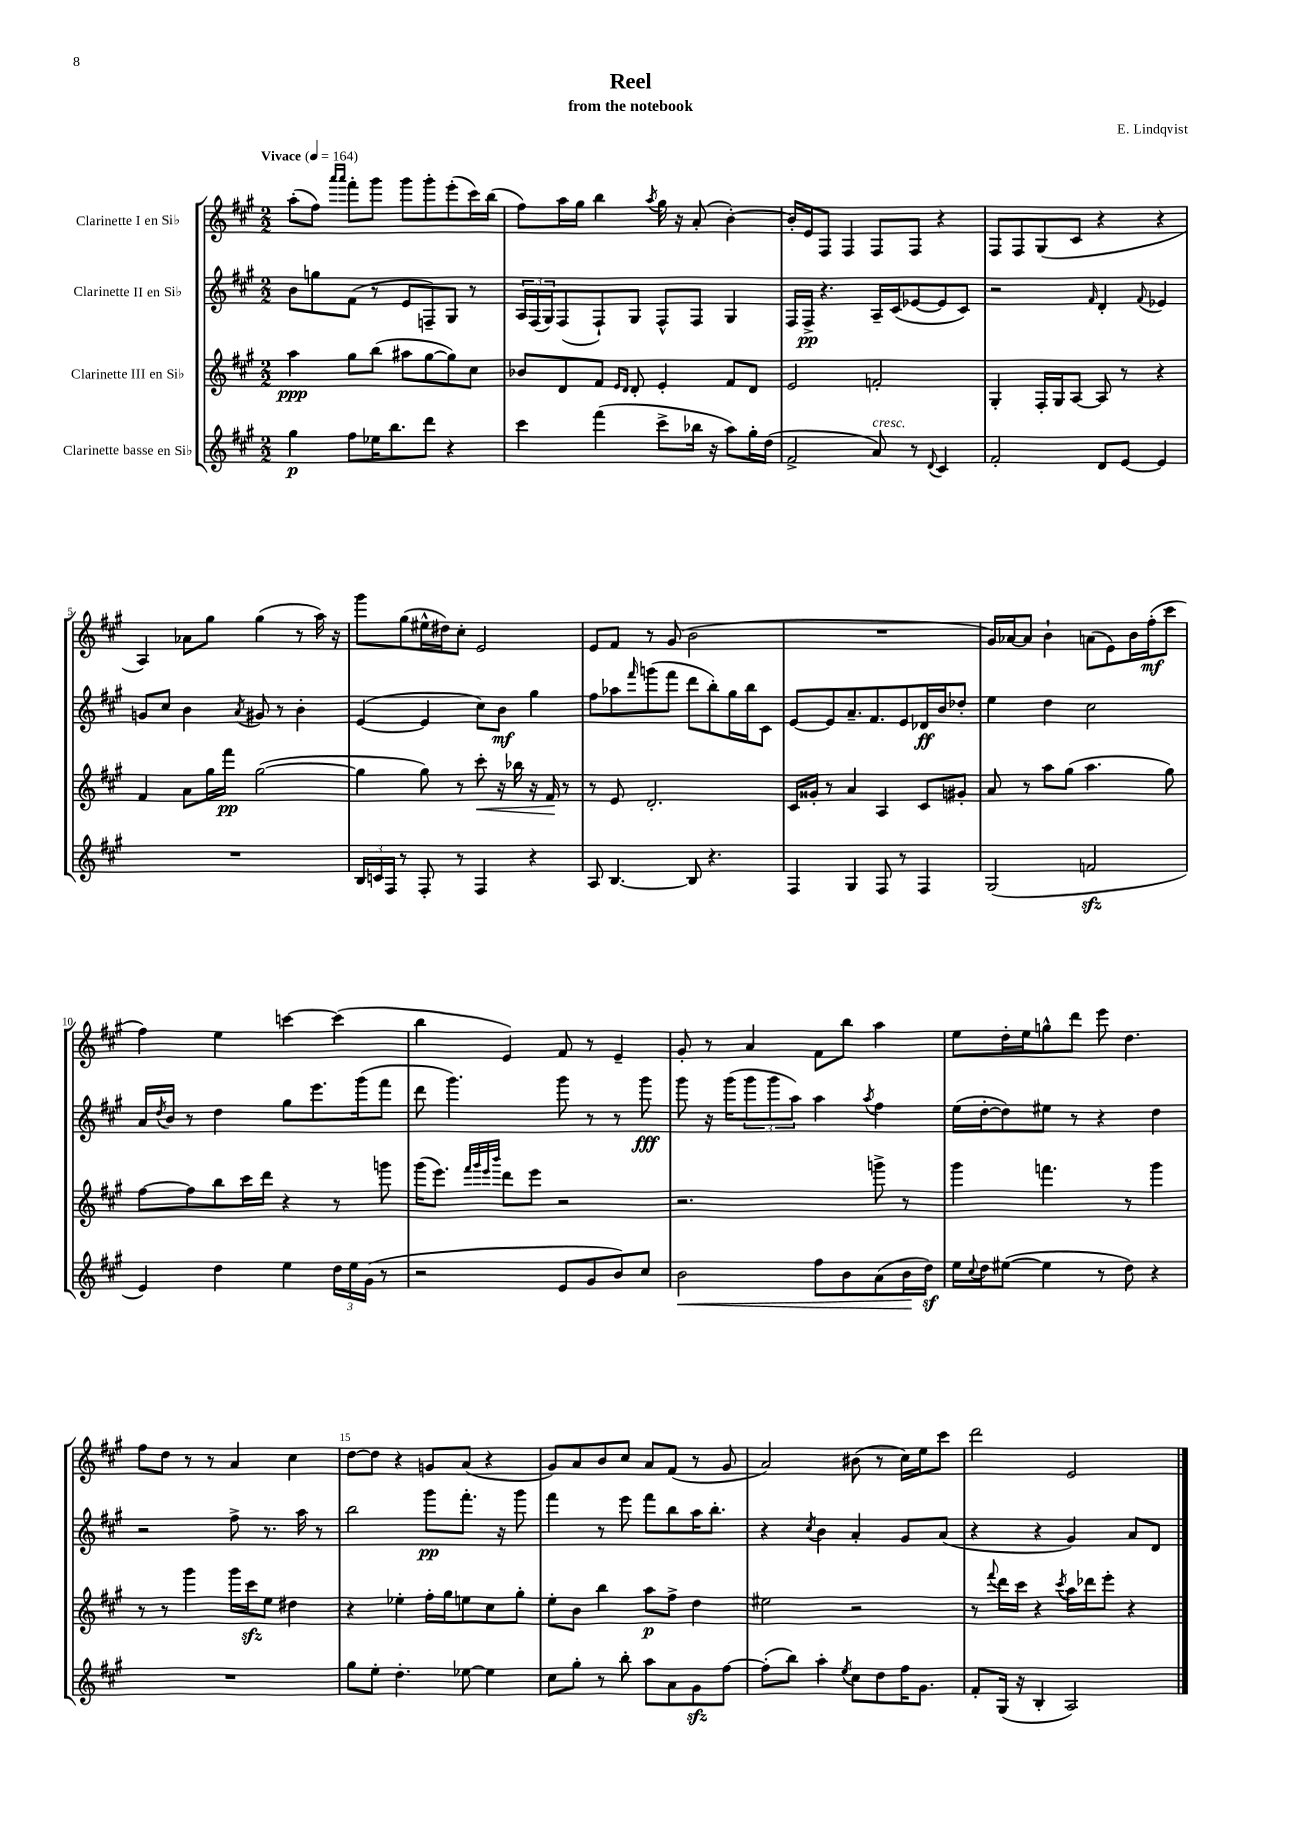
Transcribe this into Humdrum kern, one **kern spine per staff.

**kern	**dynam	**kern	**dynam	**kern	**dynam	**kern	**dynam
*part4	*part4	*part3	*part3	*part2	*part2	*part1	*part1
*staff4	*staff4	*staff3	*staff3	*staff2	*staff2	*staff1	*staff1
*I"Clarinette basse en Si♭	*	*I"Clarinette III en Si♭	*	*I"Clarinette II en Si♭	*	*I"Clarinette I en Si♭	*
*clefG2	*	*clefG2	*	*clefG2	*	*clefG2	*
*k[f#c#g#]	*	*k[f#c#g#]	*	*k[f#c#g#]	*	*k[f#c#g#]	*
*M2/2	*	*M2/2	*	*M2/2	*	*M2/2	*
*MM164	*	*MM164	*	*MM164	*	*MM164	*
=1	=1	=1	=1	=1	=1	=1	=1
!	!	!	!	!	!	!LO:TX:a:B:t=Vivace	!
4gg#\	p	4aa\	ppp	8b\L	.	(8aa'\L	.
.	.	.	.	8ggn\	.	8ff#\J)	.
.	.	.	.	.	.	16qqaaa/LL	.
.	.	.	.	.	.	16qqaaa/JJ	.
8ff#\L	.	8gg#\L	.	(8f#\J	.	8fff#'\L	.
16ee-X\K	.	(8bb\J	.	8r	.	8ggg#\J	.
8.bb\	.	.	.	.	.	.	.
.	.	8aa#X\L	.	8e/L	.	8ggg#\L	.
8ddd\J	.	[8gg#\	.	8Fn~/)	.	8ggg#'\	.
4r	.	8gg#\])	.	8G#/J	.	(8eee'\	.
.	.	8cc#\J	.	8r	.	16ccc#\L)	.
.	.	.	.	.	.	(16bb\JJ	.
=2	=2	=2	=2	=2	=2	=2	=2
4ccc#\	.	8b-X/L	.	24A/LL	.	8ff#\L)	.
.	.	.	.	(24F#/	.	.	.
.	.	.	.	24G#/J)	.	.	.
.	.	8d/	.	(8F#/	.	16aa\L	.
.	.	.	.	.	.	16gg#\JJ	.
(4fff#\	.	8f#/J	.	8F#`/)	.	4bb\	.
.	.	16qqe/LL	.	.	.	.	.
.	.	16qqd/JJ	.	.	.	.	.
.	.	8d'/	.	8G#/J	.	.	.
.	.	.	.	.	.	8qaa/	.
8ccc#^\L	.	4e'/	.	8F#^^/L	.	16gg#\	.
.	.	.	.	.	.	16r	.
16bb-X\Jk	.	.	.	8F#/J	.	(8a'/	.
16r	.	.	.	.	.	.	.
8aa\L)	.	8f#/L	.	4G#/	.	[4b'\)	.
16gg#'\L	.	8d/J	.	.	.	.	.
(16dd\JJ	.	.	.	.	.	.	.
=3	=3	=3	=3	=3	=3	=3	=3
2f#^/	.	2e/	.	16F#/LL	.	16b'/LL]	.
.	.	.	.	16F#^/JJ	pp	16e/J	.
.	.	.	.	4.r	.	8F#/J	.
.	.	.	.	.	.	4F#/	.
!LO:TX:a:i:t=cresc.	!	!	!	!	!	!	!
8a/)	.	2fn'/	.	16A~/LL	.	8F#/L	.
.	.	.	.	(16c#/J	.	.	.
8r	.	.	.	[8e-X/	.	8F#/J	.
8qqd/	.	.	.	.	.	.	.
4c#/	.	.	.	8e-/]	.	4r	.
.	.	.	.	8c#/J)	.	.	.
=4	=4	=4	=4	=4	=4	=4	=4
2f#'/	.	4G#'/	.	2r	.	8F#/L	.
.	.	.	.	.	.	8F#/	.
.	.	16F#'/LL	.	.	.	(8G#/	.
.	.	16G#/J	.	.	.	.	.
.	.	[8A/J	.	.	.	8c#/J	.
.	.	.	.	16qqf#/	.	.	.
8d/L	.	8A/]	.	4d'/	.	4r	.
[8e/J	.	8r	.	.	.	.	.
.	.	.	.	8qqf#/	.	.	.
4e/]	.	4r	.	4e-X/	.	4r	.
!!LO:LB:g=z
=5	=5	=5	=5	=5	=5	=5	=5
1r	.	4f#/	.	8gn/L	.	4A/)	.
.	.	.	.	8cc#/J	.	.	.
.	.	8a\L	.	4b\	.	8a-X\L	.
.	.	16gg#\L	.	.	.	8gg#\J	.
.	.	16fff#\JJ	pp	.	.	.	.
.	.	.	.	8qa/	.	.	.
.	.	([2gg#\	.	8g#X/	.	(4gg#\	.
.	.	.	.	8r	.	.	.
.	.	.	.	4b'\	.	8r	.
.	.	.	.	.	.	16aa\)	.
.	.	.	.	.	.	16r	.
=6	=6	=6	=6	=6	=6	=6	=6
24B/LL	.	4gg#\]	.	([4e/	.	8ggg#\L	.
24cn/	.	.	.	.	.	.	.
24F#/JJ	.	.	.	.	.	.	.
8r	.	.	.	.	.	(8gg#\	.
8F#'/	.	8gg#\)	.	4e/]	.	16ee#X^^\L	.
.	.	.	.	.	.	16dd#X\J)	.
8r	.	8r	.	.	.	8cc#'\J	.
!	!	!	!LO:HP:b	!	!	!	!
4F#/	.	8ccc#'\	<	8cc#\L)	.	2e/	.
.	.	16r	.	8b\J	mf	.	.
.	.	16bb-X\	.	.	.	.	.
4r	.	16r	.	4gg#\	.	.	.
.	.	16f#/	.	.	.	.	.
.	.	8r	[	.	.	.	.
=7	=7	=7	=7	=7	=7	=7	=7
8A/	.	8r	.	8ff#\L	.	8e/L	.
[4.B/	.	8e/	.	8aa-X\	.	8f#/J	.
.	.	.	.	16qqfff#/	.	.	.
.	.	2.d'/	.	(8gggn\	.	8r	.
.	.	.	.	8fff#\J	.	(8g#/	.
8B/]	.	.	.	8ddd\L	.	2b\	.
4.r	.	.	.	8bb'\)	.	.	.
.	.	.	.	16gg#\L	.	.	.
.	.	.	.	16bb\J	.	.	.
.	.	.	.	8c#\J	.	.	.
=8	=8	=8	=8	=8	=8	=8	=8
4F#/	.	16c#/LL	.	[8e/L	.	1r	.
.	.	16g##X'/JJ	.	.	.	.	.
.	.	8r	.	8e/]	.	.	.
4G#/	.	4a/	.	8.a~/	.	.	.
.	.	.	.	8.f#/	.	.	.
8F#/	.	4A/	.	.	.	.	.
8r	.	.	.	8e/	.	.	.
4F#/	.	8c#/L	.	16d-X/L	ff	.	.
.	.	.	.	16b/J	.	.	.
.	.	8g#X'/J	.	8dd-X'/J	.	.	.
=9	=9	=9	=9	=9	=9	=9	=9
(2G#/	.	8a/	.	4ee\	.	16g#/LL)	.
.	.	.	.	.	.	[16a-X/J	.
.	.	8r	.	.	.	8a-/J]	.
.	.	8aa\L	.	4dd\	.	4b`\	.
.	.	(8gg#\J	.	.	.	.	.
2fnzz/	.	4.aa\	.	2cc#\	.	(8an\L	.
.	.	.	.	.	.	8e\)	.
.	.	.	.	.	.	16b\L	.
.	.	.	.	.	.	(16ff#'\J	mf
.	.	8gg#\)	.	.	.	8ccc#\J	.
!!LO:LB:g=z
=10	=10	=10	=10	=10	=10	=10	=10
4e/)	.	[8ff#\L	.	16a/LL	.	4ff#\)	.
.	.	.	.	8qdd/	.	.	.
.	.	.	.	16b/JJ	.	.	.
.	.	8ff#\]	.	8r	.	.	.
4dd\	.	8bb\	.	4dd\	.	4ee\	.
.	.	16ccc#\L	.	.	.	.	.
.	.	16ddd\JJ	.	.	.	.	.
4ee\	.	4r	.	8gg#\L	.	[4cccn\	.
.	.	.	.	8.eee\	.	.	.
24dd\LL	.	8r	.	.	.	(4ccc\]	.
24ee\	.	.	.	.	.	.	.
.	.	.	.	(16ggg#\k	.	.	.
(24g#\JJ	.	.	.	.	.	.	.
8r	.	8gggn\	.	8fff#\J	.	.	.
=11	=11	=11	=11	=11	=11	=11	=11
2r	.	(16ggg#\KL	.	8ddd\	.	4bb\	.
.	.	8.eee\J)	.	.	.	.	.
.	.	.	.	4.ggg#\)	.	.	.
.	.	32qqfff#/LLL	.	.	.	.	.
.	.	32qqggg#/	.	.	.	.	.
.	.	32qqeee/	.	.	.	.	.
.	.	32qqbbb/JJJ	.	.	.	.	.
.	.	8ddd\L	.	.	.	4e/)	.
.	.	8eee\J	.	.	.	.	.
8e/L	.	2r	.	8ggg#\	.	8f#/	.
8g#/	.	.	.	8r	.	8r	.
8b/)	.	.	.	8r	.	4e~/	.
8cc#/J	.	.	.	8ggg#\	fff	.	.
=12	=12	=12	=12	=12	=12	=12	=12
!	!LO:HP:b	!	!	!	!	!	!
2b\	<	2.r	.	8ggg#\	.	8g#'/	.
.	.	.	.	16r	.	8r	.
.	.	.	.	(16ggg#\KL	.	.	.
.	.	.	.	12ggg#\	.	4a/	.
.	.	.	.	12ggg#\	.	.	.
.	.	.	.	12aa\J)	.	.	.
8ff#\L	.	.	.	4aa\	.	8f#\L	.
8b\	.	.	.	.	.	8bb\J	.
.	.	.	.	8qaa/	.	.	.
(8a\	.	8gggn^\	.	4ff#\	.	4aa\	.
16b\L	.	8r	.	.	.	.	.
16ddz\JJ)	[	.	.	.	.	.	.
=13	=13	=13	=13	=13	=13	=13	=13
16ee\LL	.	4ggg#\	.	(16ee\LL	.	8ee\L	.
8qqcc#/	.	.	.	.	.	.	.
16dd\J	.	.	.	[16dd'\J	.	.	.
([8ee#X\J	.	.	.	8dd\])	.	16dd'\L	.
.	.	.	.	.	.	16ee\J	.
4ee#\]	.	4.fffn\	.	8ee#X\J	.	8ggn^^\	.
.	.	.	.	8r	.	8ddd\J	.
8r	.	.	.	4r	.	8eee\	.
8dd\)	.	8r	.	.	.	4.dd\	.
4r	.	4ggg#\	.	4dd\	.	.	.
!!LO:LB:g=z
=14	=14	=14	=14	=14	=14	=14	=14
1r	.	8r	.	2r	.	8ff#\L	.
.	.	8r	.	.	.	8dd\J	.
.	.	4ggg#\	.	.	.	8r	.
.	.	.	.	.	.	8r	.
.	.	16ggg#\LL	.	8ff#^\	.	4a/	.
.	.	16ccc#zz\J	.	.	.	.	.
.	.	8ee\J	.	8.r	.	.	.
.	.	4dd#X\	.	.	.	4cc#\	.
.	.	.	.	16aa\	.	.	.
.	.	.	.	8r	.	.	.
=15	=15	=15	=15	=15	=15	=15	=15
8gg#\L	.	4r	.	2bb\	.	[8dd\L	.
8ee'\J	.	.	.	.	.	8dd\J]	.
4.dd'\	.	4ee-X'\	.	.	.	4r	.
.	.	16ff#'\LL	.	8ggg#\L	pp	8gn/L	.
.	.	16gg#\J	.	.	.	.	.
[8ee-X\	.	8een\	.	8.fff#'\J	.	(8a/J	.
4ee-\]	.	8cc#\	.	.	.	4r	.
.	.	.	.	16r	.	.	.
.	.	8gg#'\J	.	8ggg#\	.	.	.
=16	=16	=16	=16	=16	=16	=16	=16
8cc#\L	.	8ee'\L	.	4fff#\	.	8g#/L)	.
8gg#'\J	.	8b\J	.	.	.	8a/	.
8r	.	4bb\	.	8r	.	8b/	.
8bb'\	.	.	.	8eee\	.	8cc#/J	.
8aa\L	.	8aa\L	p	8fff#\L	.	8a/L	.
8a\	.	8ff#^\J	.	8bb\	.	(8f#/J	.
8g#zz\	.	4dd\	.	16aa\K	.	8r	.
.	.	.	.	8.bb'\J	.	.	.
[8ff#\J	.	.	.	.	.	8g#/	.
=17	=17	=17	=17	=17	=17	=17	=17
(8ff#'\L]	.	2ee#X\	.	4r	.	2a/)	.
8bb\J)	.	.	.	.	.	.	.
.	.	.	.	8qcc#/	.	.	.
4aa'\	.	.	.	4b\	.	.	.
8qee/	.	.	.	.	.	.	.
8cc#\L	.	2r	.	4a'/	.	(8b#X\	.
8dd\	.	.	.	.	.	8r	.
16ff#\K	.	.	.	8g#/L	.	16cc#\LL)	.
8.g#\J	.	.	.	.	.	16ee\J	.
.	.	.	.	(8a/J	.	8ccc#\J	.
=18	=18	=18	=18	=18	=18	=18	=18
8f#'/L	.	8r	.	4r	.	2ddd\	.
.	.	8qqfff#/	.	.	.	.	.
(16G#/Jk	.	16ddd\LL	.	.	.	.	.
16r	.	16ccc#\JJ	.	.	.	.	.
4B'/	.	4r	.	4r	.	.	.
.	.	8qccc#/	.	.	.	.	.
2A/)	.	16aa\LL	.	4g#/)	.	2e/	.
.	.	16ddd-X\J	.	.	.	.	.
.	.	8eee'\J	.	.	.	.	.
.	.	4r	.	8a/L	.	.	.
.	.	.	.	8d/J	.	.	.
==	==	==	==	==	==	==	==
*-	*-	*-	*-	*-	*-	*-	*-
